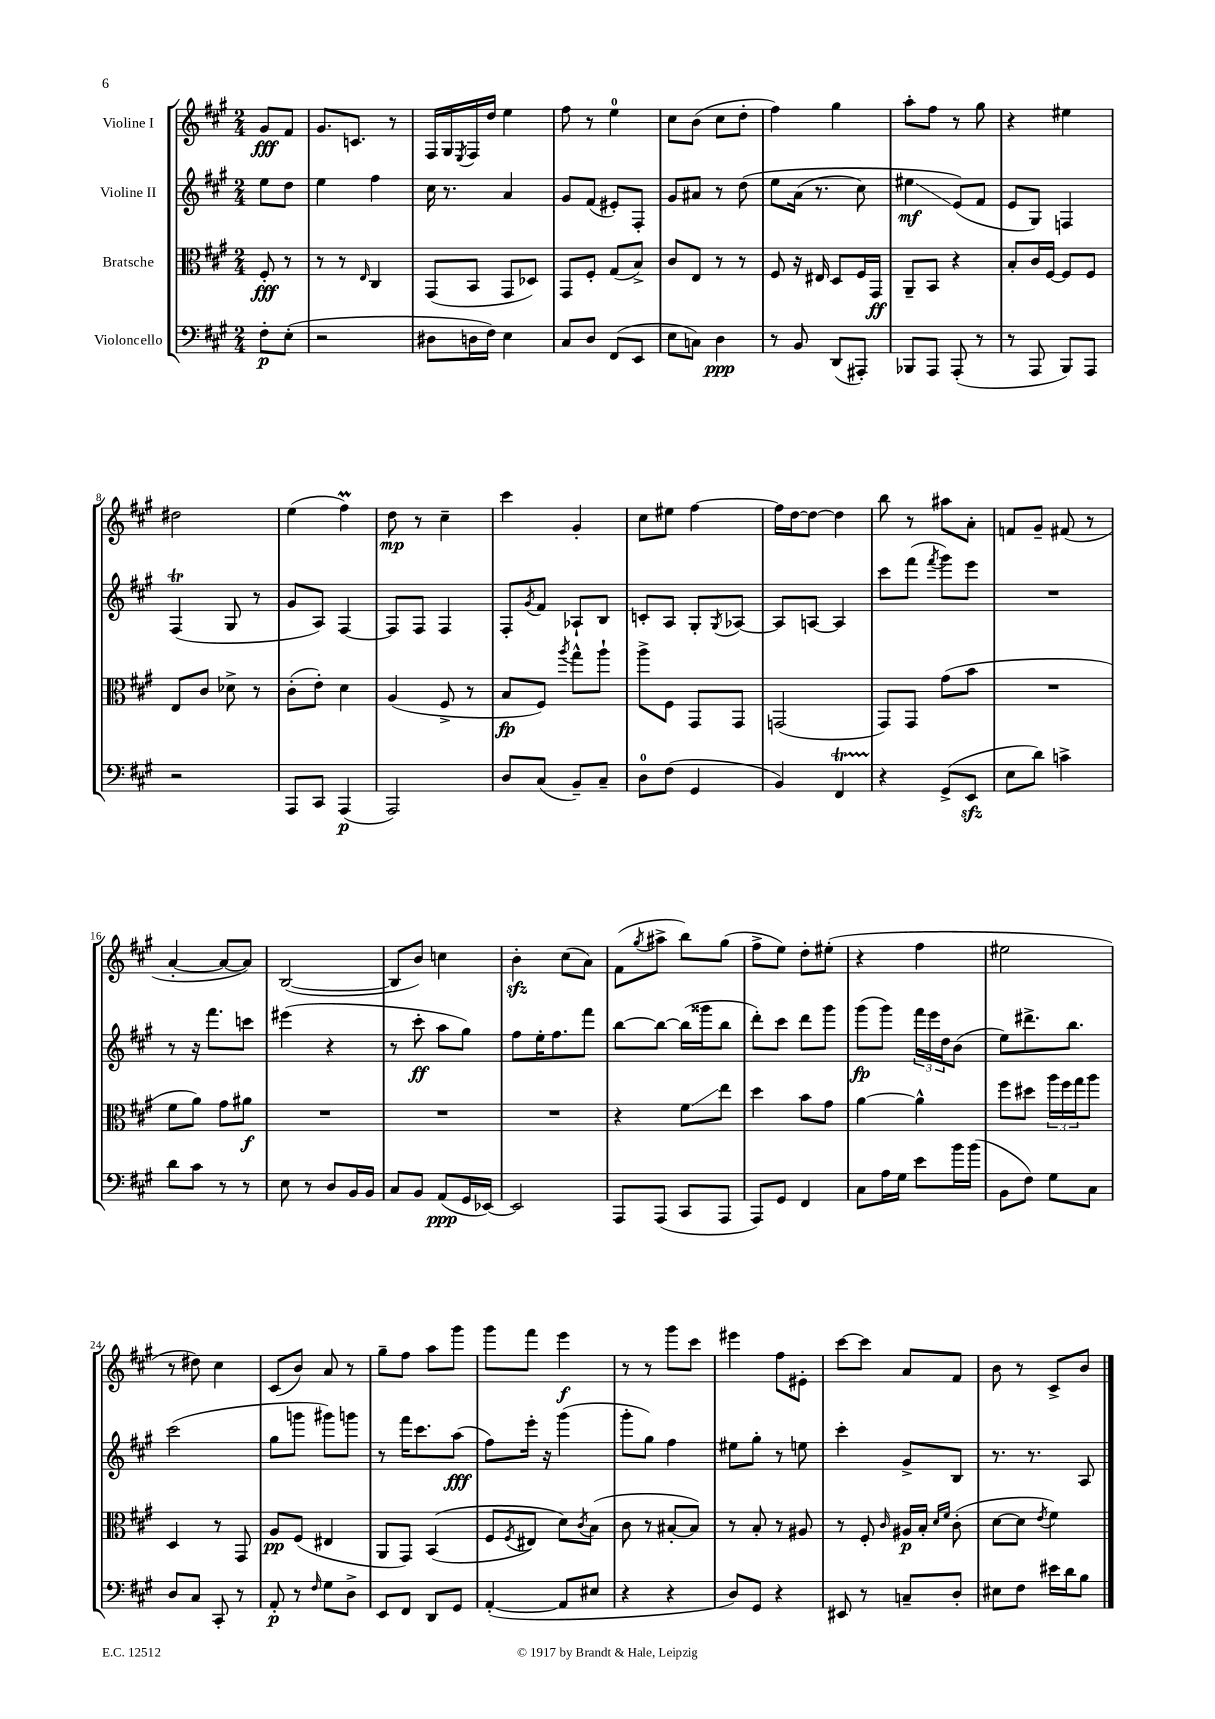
<<
\new StaffGroup <<
\new Staff = "s0" \with { instrumentName = "Violine I" } {
    \clef treble \key a \major \numericTimeSignature \time 2/4 \partial 4
    gis'8\fff fis'8 |
    gis'8. c'8. r8 |
    fis16 gis16 \acciaccatura { e8 } fis16 d''16 e''4 |
    fis''8 r8 e''4-0 |
    cis''8 b'8( cis''8 d''8-. |
    fis''4) gis''4 |
    a''8-. fis''8 r8 gis''8 |
    r4 eis''4 |
    dis''2 |
    e''4( fis''4\prall) |
    d''8\mp r8 cis''4-- |
    cis'''4 gis'4-. |
    cis''8 eis''8 fis''4~ |
    fis''16 d''16~ d''8~ d''4 |
    b''8 r8 ais''8 a'8-. |
    f'8 gis'8-- fis'8( r8 |
    a'4~-. a'8~ a'8) |
    b2~( |
    b8 b'8) c''4 |
    b'4-.\sfz cis''8( a'8) |
    fis'8( \acciaccatura { gis''8 } ais''8-> b''8) gis''8( |
    fis''8-> e''8) d''8-. eis''8-.( |
    r4 fis''4 |
    eis''2 |
    r8 dis''8) cis''4 |
    cis'8( b'8) a'8 r8 |
    gis''8-- fis''8 a''8 gis'''8 |
    gis'''8 fis'''8 e'''4\f |
    r8 r8 gis'''8 cis'''8 |
    eis'''4 fis''8 eis'8-. |
    cis'''8~ cis'''8 a'8 fis'8 |
    b'8 r8 cis'8-> b'8 \bar "|." |
}
\new Staff = "s1" \with { instrumentName = "Violine II" } {
    \clef treble \key a \major \numericTimeSignature \time 2/4 \partial 4
    e''8 d''8 |
    e''4 fis''4 |
    cis''16 r8. a'4 |
    gis'8 fis'8( eis'8-.) fis8-. |
    gis'8 ais'8 r8 d''8\( |
    e''8 a'16( r8. cis''8) |
    eis''4\glissando\mf e'8(\) fis'8 |
    e'8 gis8) f4 |
    fis4\trill( gis8 r8 |
    gis'8 a8) fis4~ |
    fis8 fis8 fis4 |
    fis8-. \acciaccatura { gis'8 } fis'8 aes8-! b8 |
    c'8-. a8 gis8-. \acciaccatura { gis8 } aes8~ |
    aes8 a8~ a4 |
    cis'''8 fis'''8( \acciaccatura { fis'''8 } gis'''8) e'''8 |
    R2 |
    r8 r16 fis'''8. c'''8 |
    eis'''4( r4 |
    r8 cis'''8-.\ff a''8 gis''8) |
    fis''8 e''16-. fis''8. fis'''8 |
    b''8~ b''8~ b''16( gisis'''16 b''8 |
    d'''8-.) cis'''8 d'''8 gis'''8 |
    gis'''8\fp( gis'''8) \tuplet 3/2 { fis'''16 e'''16 d''16 } b'8( |
    e''8) dis'''8.-> b''8. |
    cis'''2( |
    gis''8 g'''8 gis'''8) g'''8 |
    r8 fis'''16 cis'''8. a''8\fff( |
    fis''8) e'''16-. r16 gis'''4( |
    gis'''8-. gis''8) fis''4 |
    eis''8 gis''8-. r8 e''8 |
    cis'''4-. gis'8-> b8 |
    r8. r8. a8 \bar "|." |
}
\new Staff = "s2" \with { instrumentName = "Bratsche" } {
    \clef alto \key a \major \numericTimeSignature \time 2/4 \partial 4
    fis8-.\fff r8 |
    r8 r8 \grace { e16 } cis4 |
    gis,8( b,8 gis,8 des8) |
    gis,8 fis8-. gis8( b8->) |
    cis'8 e8 r8 r8 |
    fis8 r16 eis16 d8 fis16 gis,16\ff |
    a,8-- b,8 r4 |
    b8-. cis'16 fis16~ fis8 fis8 |
    e8 cis'8 des'8-> r8 |
    cis'8-.( e'8-.) d'4 |
    a4( fis8-> r8 |
    b8\fp fis8) \acciaccatura { a''8 } gis''8-^ a''8-! |
    a''8-> fis8 gis,8 gis,8 |
    g,2( |
    gis,8) gis,8 gis'8( b'8 |
    R2 |
    fis'8 a'8) gis'8 ais'8\f |
    R2 |
    R2 |
    R2 |
    r4 fis'8\glissando e''8 |
    d''4 b'8 gis'8 |
    a'4~ a'4-^ |
    fis''8 dis''8 \tuplet 3/2 { a''16 fis''16 gis''16 } a''8 |
    d4 r8 gis,8 |
    a8\pp fis8( eis4 |
    a,8 gis,8) b,4(\( |
    fis8 \acciaccatura { fis8 } eis8) d'8\) \acciaccatura { cis'8 } b8( |
    cis'8 r8 bis8~-. bis8) |
    r8 b8-. r8 ais8 |
    r8 fis8-. \grace { cis'16 } ais16\p b16-. \grace { d'16 fis'16 } cis'8-.( |
    d'8~ d'8 \acciaccatura { e'8 } fis'4) \bar "|." |
}
\new Staff = "s3" \with { instrumentName = "Violoncello" } {
    \clef bass \key a \major \numericTimeSignature \time 2/4 \partial 4
    fis8-.\p e8-.( |
    r2 |
    dis8 d16 fis16) e4 |
    cis8 d8 fis,8( e,8 |
    e8 c8) d4\ppp |
    r8 b,8 d,8( ais,,8-.) |
    bes,,8 a,,8 a,,8-.( r8 |
    r8 a,,8 b,,8) a,,8 |
    r2 |
    a,,8 cis,8 a,,4\p( |
    a,,2) |
    d8 cis8( b,8--) cis8-- |
    d8-0 fis8( gis,4 |
    b,4) fis,4\startTrillSpan |
    r4\stopTrillSpan gis,8->( e,8\sfz |
    e8 d'8) c'4-> |
    d'8 cis'8 r8 r8 |
    e8 r8 d8 b,16 b,16 |
    cis8 b,8 a,8\ppp( gis,16 ees,16~) |
    ees,2 |
    a,,8 a,,8( cis,8 a,,8 |
    a,,8) gis,8 fis,4 |
    cis8 a16 gis16 e'8 b'16 b'16( |
    b,8 fis8) gis8 cis8 |
    d8 cis8 cis,8-. r8 |
    a,8-.\p r8 \grace { fis16 } gis8 d8-> |
    e,8 fis,8 d,8 gis,8 |
    a,4~-.( a,8 eis8 |
    r4 r4 |
    d8) gis,8 r4 |
    eis,8 r8 c8-- d8-. |
    eis8 fis8 eis'16 d'16 b8 \bar "|." |
}
>>
>>
